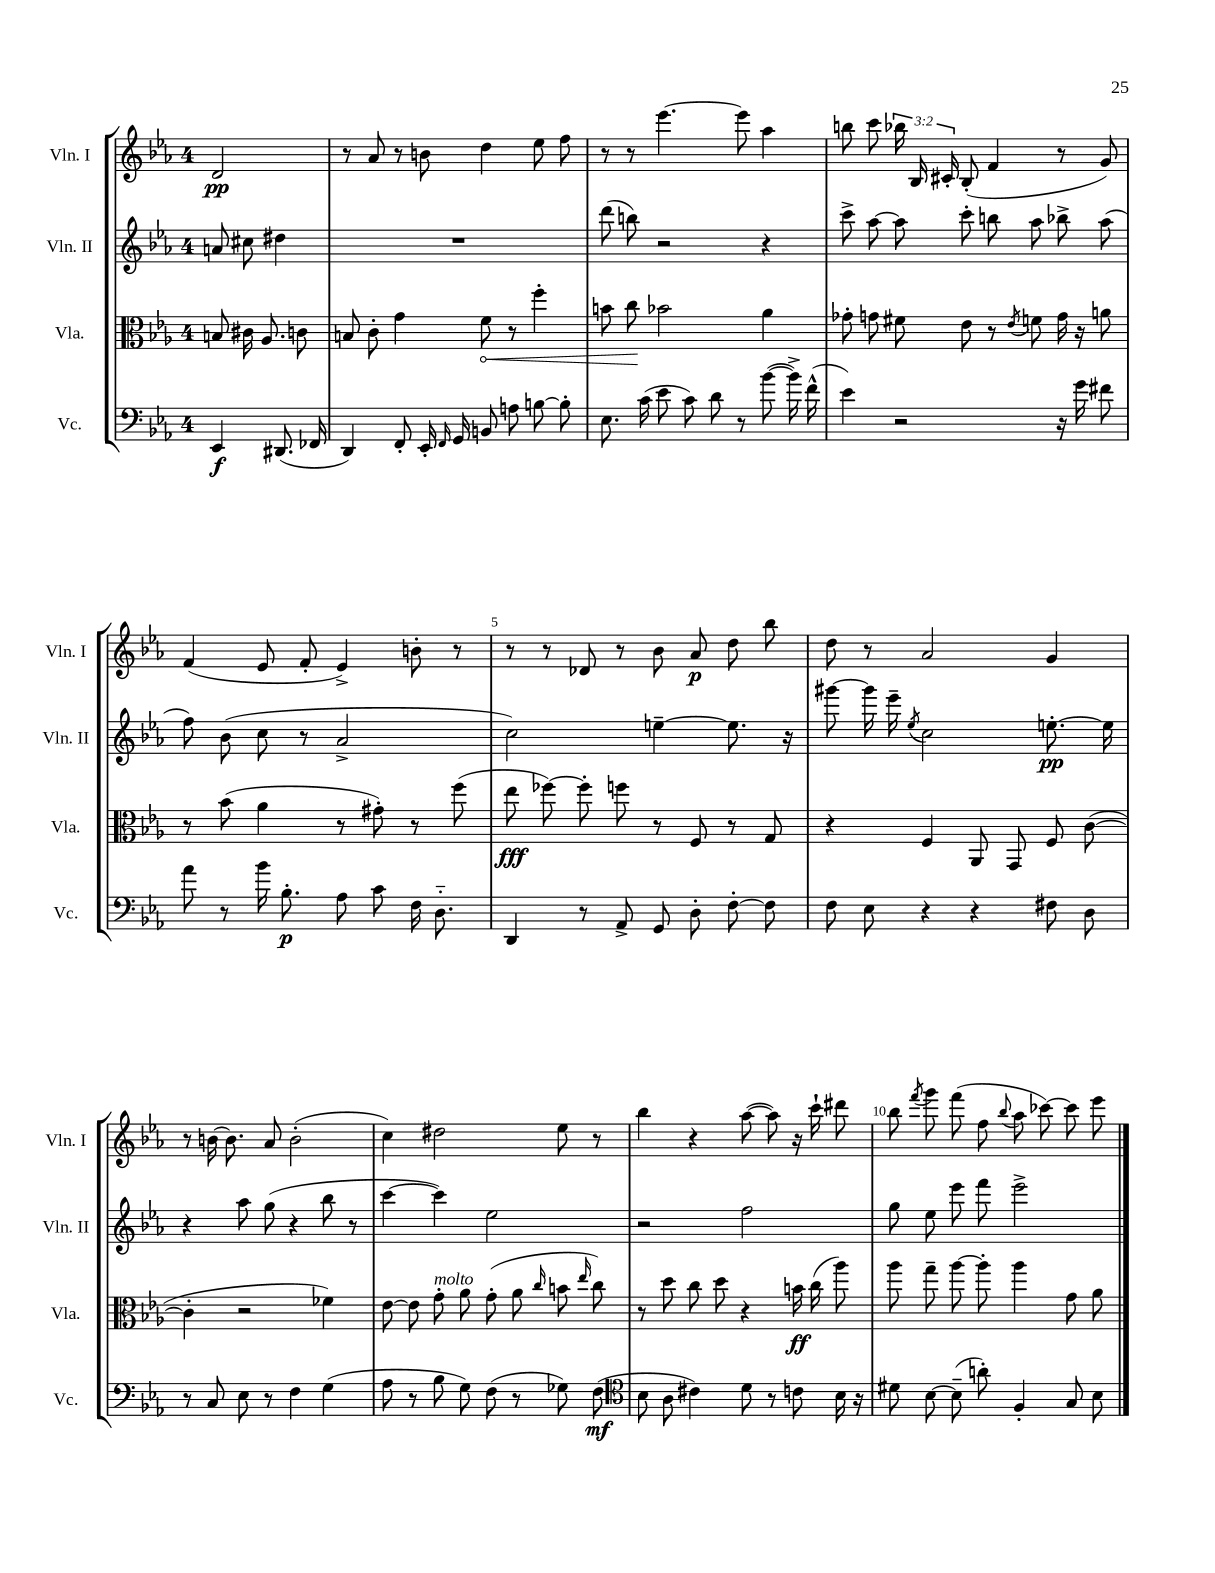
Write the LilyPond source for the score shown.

<<
\new StaffGroup <<
\new Staff = "s0" \with { instrumentName = "Vln. I" shortInstrumentName = "Vln. I" } {
    \clef treble \key ees \major \once \override Staff.TimeSignature.style = #'single-digit \time 4/4 \override Staff.TupletNumber.text = #tuplet-number::calc-fraction-text \partial 2
    \autoBeamOff d'2\pp |
    r8 aes'8 r8 b'8 d''4 ees''8 f''8 |
    r8 r8 ees'''4.~ ees'''8 aes''4 |
    b''8 c'''8 \tuplet 3/2 { bes''16 bes16 cis'16-. } bes8-.( f'4 r8 g'8) |
    f'4( ees'8 f'8-. ees'4->) b'8-. r8 |
    r8 r8 des'8 r8 bes'8 aes'8\p d''8 bes''8 |
    d''8 r8 aes'2 g'4 |
    r8 b'16~ b'8. aes'8 b'2-.( |
    c''4) dis''2 ees''8 r8 |
    bes''4 r4 aes''8~( aes''8) r16 c'''16-! dis'''8 |
    bes''8 \acciaccatura { f'''8 } g'''8 f'''8( f''8 \appoggiatura { bes''8 } aes''8 ces'''8~) ces'''8 ees'''8 \bar "|." |
}
\new Staff = "s1" \with { instrumentName = "Vln. II" shortInstrumentName = "Vln. II" } {
    \clef treble \key ees \major \once \override Staff.TimeSignature.style = #'single-digit \time 4/4 \partial 2
    \autoBeamOff a'8 cis''8 dis''4 |
    R1 |
    d'''8( b''8) r2 r4 |
    c'''8-> aes''8~ aes''8 c'''8-. b''8 aes''8 bes''8-> aes''8( |
    f''8) bes'8( c''8 r8 aes'2-> |
    c''2) e''4~-- e''8. r16 |
    gis'''8~ gis'''16 ees'''16-- \acciaccatura { ees''8 } c''2 e''8.~-.\pp e''16 |
    r4 aes''8 g''8( r4 bes''8 r8 |
    c'''4~ c'''4) ees''2 |
    r2 f''2 |
    g''8 ees''8 ees'''8 f'''8 ees'''2-> \bar "|." |
}
\new Staff = "s2" \with { instrumentName = "Vla." shortInstrumentName = "Vla." } {
    \clef alto \key ees \major \once \override Staff.TimeSignature.style = #'single-digit \time 4/4 \partial 2
    \autoBeamOff b8 cis'16 aes8. c'8 |
    b8 c'8-. g'4 \once \override Hairpin.circled-tip = ##t f'8\< r8 f''4-. |
    b'8 c''8\! bes'2 aes'4 |
    ges'8-. g'8 fis'8 ees'8 r8 \acciaccatura { ees'8 } f'8 g'16 r16 a'8 |
    r8 bes'8( aes'4 r8 gis'8-.) r8 f''8( |
    ees''8\fff fes''8~) fes''8-. f''8 r8 f8 r8 g8 |
    r4 f4 aes,8 g,8 f8 c'8~( |
    c'4-. r2 fes'4) |
    ees'8~ ees'8 g'8-.^\markup { \italic "molto" } aes'8 g'8-.( aes'8 \grace { c''16 } b'8 \grace { ees''16 } c''8) |
    r8 d''8 c''8 d''8 r4 b'16\ff c''16( aes''8) |
    aes''8 g''8-- aes''8~ aes''8-. aes''4 g'8 aes'8 \bar "|." |
}
\new Staff = "s3" \with { instrumentName = "Vc." shortInstrumentName = "Vc." } {
    \clef bass \key ees \major \once \override Staff.TimeSignature.style = #'single-digit \time 4/4 \partial 2
    \autoBeamOff ees,4\f dis,8.( fes,16 |
    d,4) f,8-. ees,16-. \grace { f,16 } g,16 b,8 a8 b8~ b8-. |
    ees8. c'16( ees'8 c'8) d'8 r8 bes'8~( bes'16->) f'16-^( |
    ees'4) r2 r16 g'16 fis'8 |
    aes'8 r8 bes'16 bes8.-.\p aes8 c'8 f16 d8.-_ |
    d,4 r8 aes,8-> g,8 d8-. f8~-. f8 |
    f8 ees8 r4 r4 fis8 d8 |
    r8 c8 ees8 r8 f4 g4( |
    aes8 r8 bes8 g8) f8( r8 ges8) f8\mf( |
    \clef tenor bes8 aes8 cis'4) d'8 r8 c'8 bes16 r16 |
    dis'8 bes8~ bes8--( a'8-.) f4-. g8 bes8 \bar "|." |
}
>>
>>
\layout { \context { \Score \override BarNumber.break-visibility = ##(#f #t #t) barNumberVisibility = #(every-nth-bar-number-visible 5) } }
